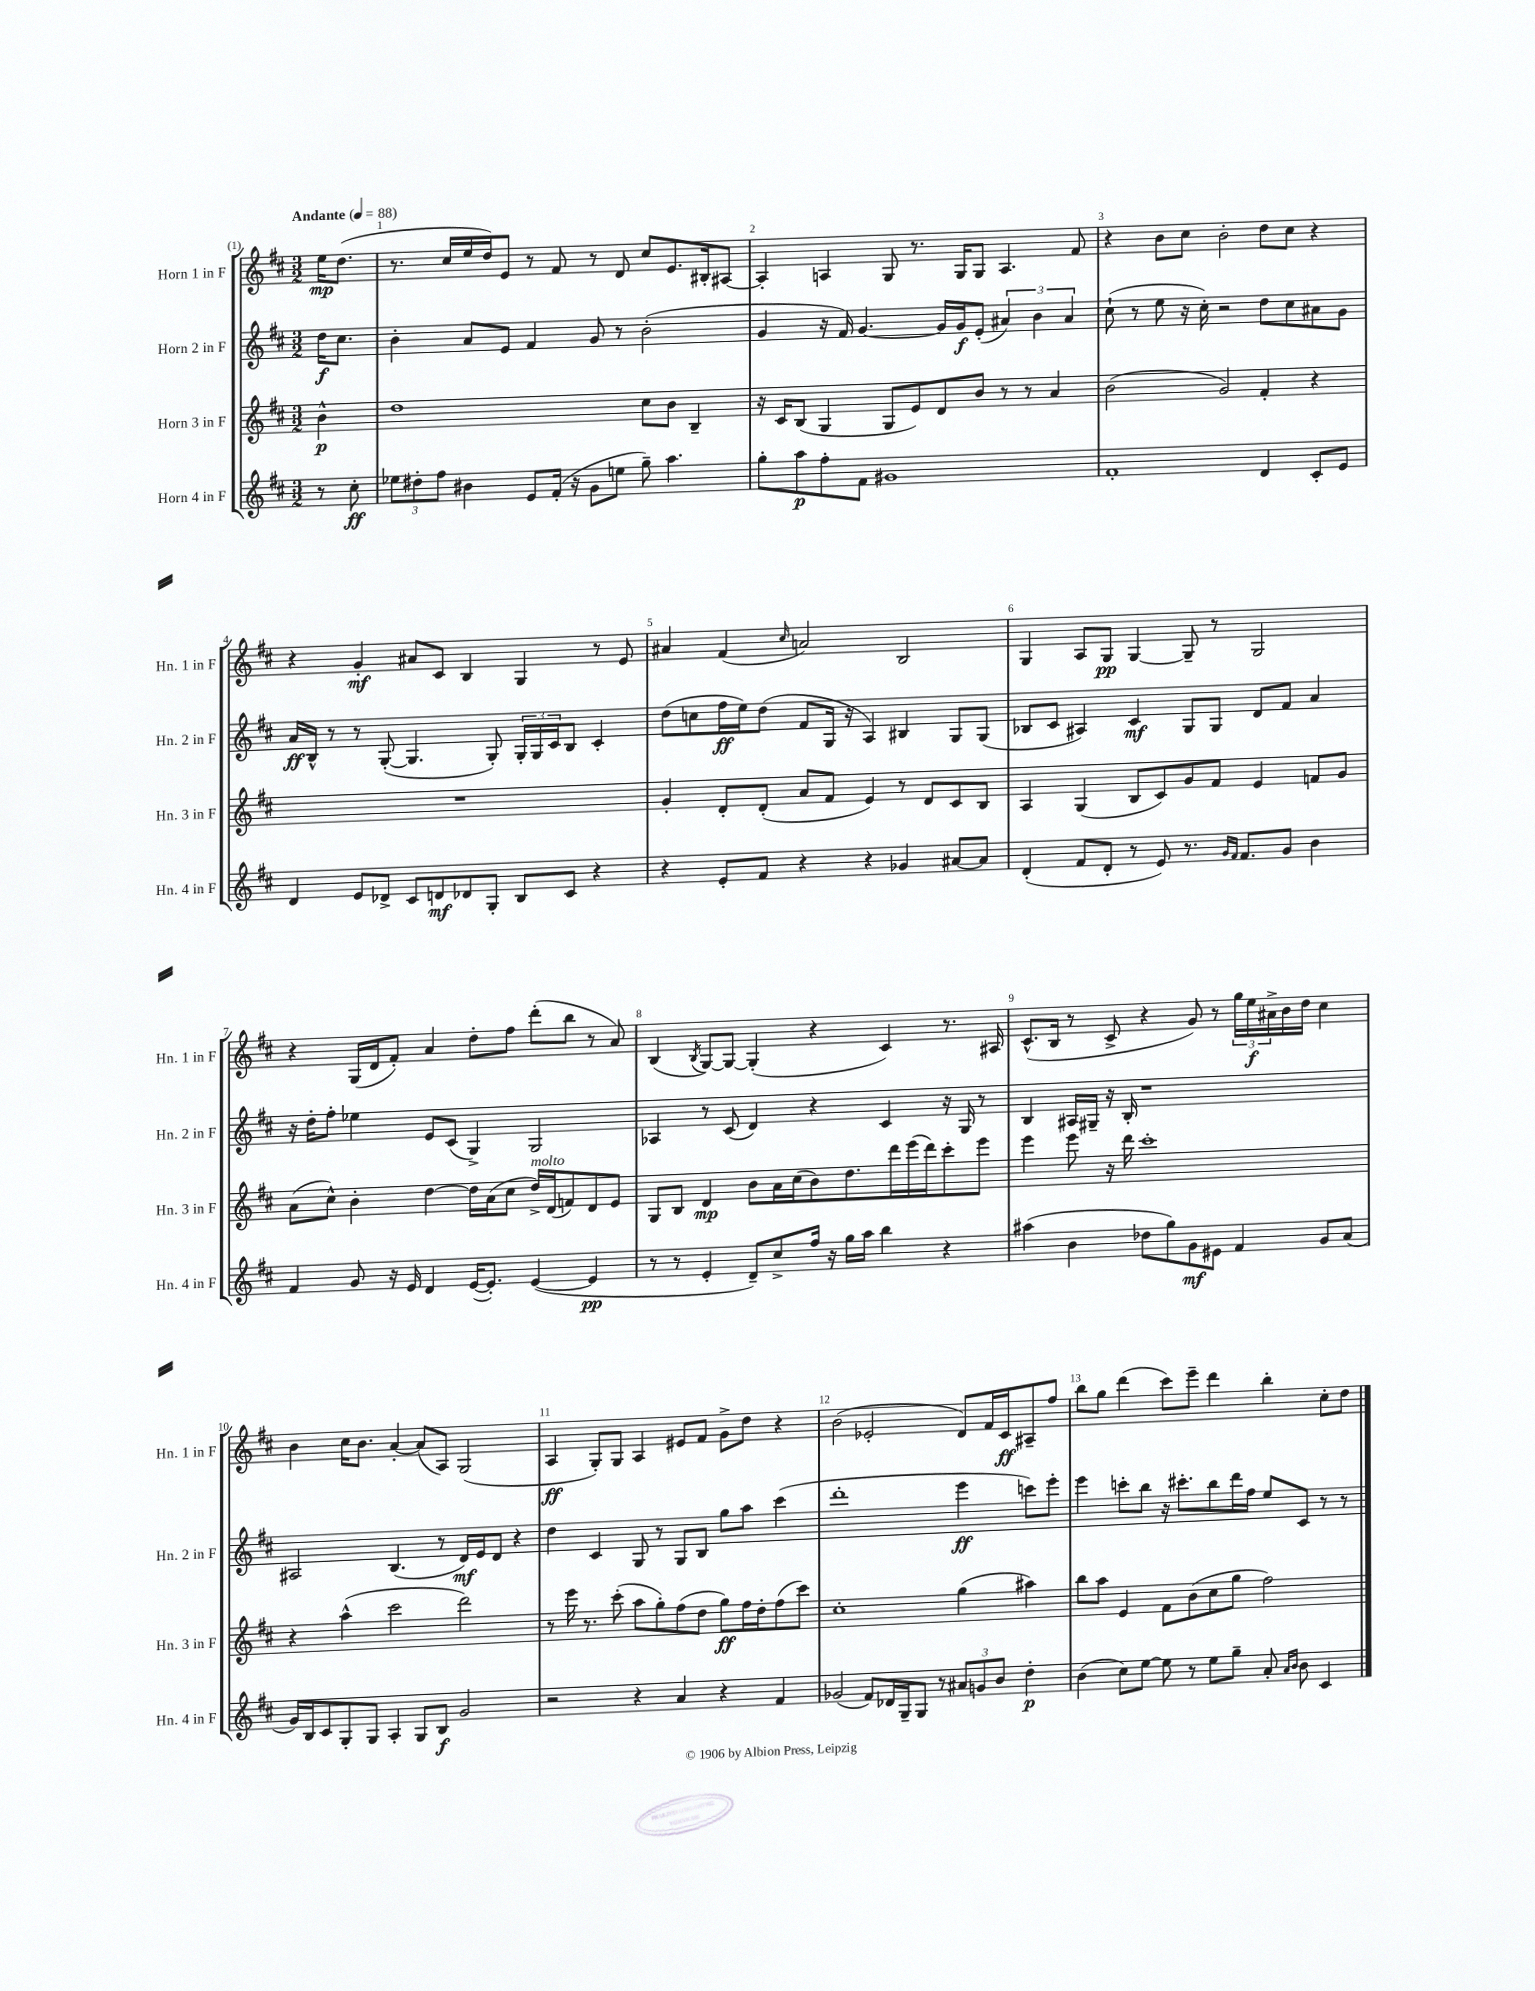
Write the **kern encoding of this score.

**kern	**dynam	**kern	**dynam	**kern	**dynam	**kern	**dynam
*part4	*part4	*part3	*part3	*part2	*part2	*part1	*part1
*staff4	*staff4	*staff3	*staff3	*staff2	*staff2	*staff1	*staff1
*I"Horn 4 in F	*	*I"Horn 3 in F	*	*I"Horn 2 in F	*	*I"Horn 1 in F	*
*I'Hn. 4 in F	*	*I'Hn. 3 in F	*	*I'Hn. 2 in F	*	*I'Hn. 1 in F	*
*clefG2	*	*clefG2	*	*clefG2	*	*clefG2	*
*k[f#c#]	*	*k[f#c#]	*	*k[f#c#]	*	*k[f#c#]	*
*M3/2	*	*M3/2	*	*M3/2	*	*M3/2	*
*MM88	*	*MM88	*	*MM88	*	*MM88	*
=	=	=	=	=	=	=	=
!	!	!	!	!	!	!LO:TX:a:B:t=Andante	!
8r	.	4b^^\	p	16dd\KL	f	16ee\KL	mp
.	.	.	.	8.cc#\J	.	(8.dd\J	.
8cc#'\	ff	.	.	.	.	.	.
=1	=1	=1	=1	=1	=1	=1	=1
12ee-X\L	.	1dd	.	4b'\	.	8.r	.
12dd#X'\	.	.	.	.	.	.	.
12ff#\J	.	.	.	.	.	.	.
.	.	.	.	.	.	16cc#/LL	.
4b#X\	.	.	.	8a/L	.	16ee/	.
.	.	.	.	.	.	16dd/J)	.
.	.	.	.	8e/J	.	8e/J	.
8e/L	.	.	.	4f#/	.	8r	.
(16f#'/Jk	.	.	.	.	.	8f#/	.
16r	.	.	.	.	.	.	.
8g\L	.	.	.	8g/	.	8r	.
8een\J	.	.	.	8r	.	8d/	.
8gg~\)	.	8cc#\L	.	(2b'\	.	8cc#/L	.
4.aa\	.	8b\J	.	.	.	8.e/	.
.	.	4B~/	.	.	.	.	.
.	.	.	.	.	.	16B#X'/k	.
.	.	.	.	.	.	[8A#X/J	.
=2	=2	=2	=2	=2	=2	=2	=2
8gg'\L	.	16r	.	4g/	.	4A#'/]	.
.	.	16c#/KL	.	.	.	.	.
8aa\	p	(8B/J	.	.	.	.	.
8ff#'\	.	4G/	.	16r	.	4An/	.
.	.	.	.	16f#/)	.	.	.
8f#\J	.	.	.	[4.g/	.	.	.
1g#X	.	8G/L	.	.	.	8G/	.
.	.	8e/)	.	.	.	8.r	.
.	.	8d/	.	16g/LL]	.	.	.
.	.	.	.	16g/J	f	16G/KL	.
.	.	8b/J	.	(8e'/J	.	8G/J	.
.	.	8r	.	6a#X/)	.	4.A/	.
.	.	8r	.	.	.	.	.
.	.	.	.	6b\	.	.	.
.	.	4a/	.	.	.	.	.
.	.	.	.	6a#/	.	.	.
.	.	.	.	.	.	8f#/	.
=3	=3	=3	=3	=3	=3	=3	=3
1f#'	.	(2b\	.	(8cc#`\	.	4r	.
.	.	.	.	8r	.	.	.
.	.	.	.	8ee\	.	8b\L	.
.	.	.	.	16r	.	8cc#\J	.
.	.	.	.	16cc#'\)	.	.	.
.	.	2g/)	.	2r	.	2b'\	.
4d/	.	4f#'/	.	8dd\L	.	8dd\L	.
.	.	.	.	8cc#\	.	8cc#\J	.
8c#'/L	.	4r	.	8a#X\	.	4r	.
8e/J	.	.	.	8g\J	.	.	.
!!LO:LB:g=z
=4	=4	=4	=4	=4	=4	=4	=4
4d/	.	1.r	.	16a/LL	ff	4r	.
.	.	.	.	16B^^/JJ	.	.	.
.	.	.	.	8r	.	.	.
8e/L	.	.	.	8r	.	4g'/	mf
8d-X^/J	.	.	.	([8G'/	.	.	.
8c#/L	.	.	.	4.G/]	.	8a#X/L	.
8dn/	mf	.	.	.	.	8c#/J	.
8d-X/	.	.	.	.	.	4B/	.
8G'/J	.	.	.	8G'/)	.	.	.
8B/L	.	.	.	24G'/LL	.	4G/	.
.	.	.	.	24G/	.	.	.
.	.	.	.	24c#/J	.	.	.
8c#/J	.	.	.	8B/J	.	.	.
4r	.	.	.	4c#'/	.	8r	.
.	.	.	.	.	.	8e/	.
=5	=5	=5	=5	=5	=5	=5	=5
4r	.	4g'/	.	(8dd\L	.	4a#X/	.
.	.	.	.	8ccn\	.	.	.
8e'/L	.	8d'/L	.	16ff#\L	ff	(4f#/	.
.	.	.	.	16ee\J)	.	.	.
8f#/J	.	(8d'/J	.	(8dd\J	.	.	.
.	.	.	.	.	.	16qqcc#/	.
4r	.	8a/L	.	8f#/L	.	2an/)	.
.	.	8f#/J	.	16G/Jk	.	.	.
.	.	.	.	16r	.	.	.
4r	.	4e/)	.	4A/)	.	.	.
4g-X/	.	8r	.	4B#X/	.	2B/	.
.	.	8d/L	.	.	.	.	.
[8a#X/L	.	8c#/	.	8G/L	.	.	.
8a#/J]	.	8B/J	.	(8G/J	.	.	.
=6	=6	=6	=6	=6	=6	=6	=6
(4d'/	.	4A/	.	8B-X/L	.	4G/	.
.	.	.	.	8c#/J	.	.	.
8f#/L	.	(4G/	.	4A#X/)	.	8A/L	.
8d'/J	.	.	.	.	.	8G/J	pp
8r	.	8B/L	.	4c#/	mf	[4G/	.
8e/)	.	8c#/)	.	.	.	.	.
8.r	.	8g/	.	8G/L	.	8G~/]	.
.	.	8f#/J	.	8G/J	.	8r	.
16qqg/LL	.	.	.	.	.	.	.
16qqf#/JJ	.	.	.	.	.	.	.
8.f#/L	.	.	.	.	.	.	.
.	.	4e/	.	8d/L	.	2G/	.
8g/J	.	.	.	8f#/J	.	.	.
4b\	.	8fn/L	.	4a/	.	.	.
.	.	8g/J	.	.	.	.	.
!!LO:LB:g=z
=7	=7	=7	=7	=7	=7	=7	=7
4f#/	.	(8a\L	.	16r	.	4r	.
.	.	.	.	16dd'\KL	.	.	.
.	.	8cc#^^\J)	.	8ff#'\J	.	.	.
8g/	.	4b'\	.	4ee-X\	.	(16G/LL	.
.	.	.	.	.	.	16d/J	.
16r	.	.	.	.	.	8f#'/J)	.
16e/	.	.	.	.	.	.	.
4d/	.	[4dd\	.	8e/L	.	4a/	.
.	.	.	.	(8c#/J	.	.	.
([16e/KL	.	16dd\LL]	.	4G^/)	.	8dd'\L	.
8.e'/J])	.	(16a\J	.	.	.	.	.
.	.	8cc#\J	.	.	.	8ff#\J	.
!	!	!LO:TX:a:i:t=molto	!	!	!	!	!
([4e/	.	16dd^/LL)	.	2G/	.	(8ddd'\L	.
.	.	(16d/J	.	.	.	.	.
.	.	8fn/)	.	.	.	8bb\J	.
4e/]	pp	8d/	.	.	.	8r	.
.	.	8e/J	.	.	.	8a/)	.
=8	=8	=8	=8	=8	=8	=8	=8
8r	.	8G/L	.	4A-X/	.	(4B/	.
8r	.	8B/J	.	.	.	.	.
.	.	.	.	.	.	8qB/	.
4e'/	.	4d/	mp	8r	.	[8G/L)	.
.	.	.	.	(8c#/	.	8G/J_	.
8d~/L)	.	8b\L	.	4d/)	.	(4G'/]	.
8cc#^/	.	16a\L	.	.	.	.	.
.	.	(16cc#\J	.	.	.	.	.
16ff#/Jk	.	8b\)	.	4r	.	4r	.
16r	.	.	.	.	.	.	.
16gg\LL	.	8.dd\	.	.	.	.	.
16aa\JJ	.	.	.	.	.	.	.
4bb\	.	.	.	4c#/	.	4c#/)	.
.	.	16ddd\L	.	.	.	.	.
.	.	(16eee\	.	.	.	.	.
.	.	16ddd\J)	.	.	.	.	.
4r	.	8ccc#'\	.	16r	.	8.r	.
.	.	.	.	16G/	.	.	.
.	.	8eee\J	.	8r	.	.	.
.	.	.	.	.	.	16A#X/	.
=9	=9	=9	=9	=9	=9	=9	=9
(4aa#X\	.	4eee\	.	4B/	.	(8.c#^^/L	.
.	.	.	.	.	.	16B/Jk	.
4b\	.	8eee\	.	16A#X/LL	.	8r	.
.	.	.	.	16G#X~/JJ	.	.	.
.	.	16r	.	16r	.	8c#^/	.
.	.	16ddd\	.	16B'/	.	.	.
8dd-X\L	.	1ccc#'	.	1r	.	4r	.
8gg\)	.	.	.	.	.	.	.
8g\	mf	.	.	.	.	8g/)	.
8e#X\J	.	.	.	.	.	8r	.
4f#/	.	.	.	.	.	24gg\LL	.
.	.	.	.	.	.	24ee\	f
.	.	.	.	.	.	24a#X^\	.
.	.	.	.	.	.	16b\	.
.	.	.	.	.	.	16dd\JJ	.
8g/L	.	.	.	.	.	4cc#\	.
(8a/J	.	.	.	.	.	.	.
!!LO:LB:g=z
=10	=10	=10	=10	=10	=10	=10	=10
16g/LL)	.	4r	.	2A#X/	.	4b\	.
16B/J	.	.	.	.	.	.	.
8c#/	.	.	.	.	.	.	.
8G'/	.	(4aa^^\	.	.	.	16cc#\KL	.
.	.	.	.	.	.	8.b\J	.
8G/J	.	.	.	.	.	.	.
4A'/	.	2ccc#\	.	(4.B/	.	[4a'/	.
8G/L	.	.	.	.	.	(8a/L]	.
8B/J	f	.	.	8r	.	8A/J)	.
2g/	.	2ddd\)	.	16d/LL)	mf	(2G/	.
.	.	.	.	16e/J	.	.	.
.	.	.	.	8d/J	.	.	.
.	.	.	.	4r	.	.	.
=11	=11	=11	=11	=11	=11	=11	=11
2r	.	8r	.	4dd\	.	4A/	ff
.	.	16eee\	.	.	.	.	.
.	.	8.r	.	.	.	.	.
.	.	.	.	4c#/	.	8G'/L)	.
.	.	(8ccc#'\	.	.	.	8G/J	.
4r	.	8aa\L	.	8G/	.	4A/	.
.	.	8gg'\)	.	8r	.	.	.
4a/	.	(8ff#\	.	8G/L	.	8e#X/L	.
.	.	8dd\J	.	8B/J	.	8f#/J	.
4r	.	8gg\L)	ff	8gg\L	.	8g^\L	.
.	.	16ff#\L	.	8aa\J	.	8dd\J	.
.	.	16dd'\J	.	.	.	.	.
4f#/	.	(8ff#\	.	(4ccc#\	.	4r	.
.	.	8ccc#\J)	.	.	.	.	.
=12	=12	=12	=12	=12	=12	=12	=12
(2g-X/	.	1cc#'	.	1ddd'	.	(2b\	.
8f#/L)	.	.	.	.	.	2e-X'/	.
16d-X/L	.	.	.	.	.	.	.
16G~/J	.	.	.	.	.	.	.
8G/J	.	.	.	.	.	.	.
8r	.	.	.	.	.	.	.
12a#X/L	.	(4gg\	.	4eee\	ff	8d/L)	.
12gn/	.	.	.	.	.	.	.
.	.	.	.	.	.	16f#/L	.
12b/J	.	.	.	.	.	.	.
.	.	.	.	.	.	16c#/J	ff
4dd'\	p	4aa#X\)	.	8cccn\L)	.	8A#X~/	.
.	.	.	.	8eee'\J	.	8ff#/J	.
=13	=13	=13	=13	=13	=13	=13	=13
(4b\	.	8bb\L	.	4eee\	.	8bb\L	.
.	.	8aa\J	.	.	.	8gg\J	.
8cc#\L)	.	4e/	.	8cccn'\L	.	(4ddd\	.
[8ee\J	.	.	.	8bb\J	.	.	.
8ee\]	.	8f#\L	.	16r	.	8ccc#\L)	.
.	.	.	.	8.ccc#X'\L	.	.	.
8r	.	(8b\	.	.	.	8eee~\J	.
8ee\L	.	8cc#\	.	8bb\	.	4ddd\	.
8gg~\J	.	8gg\J	.	16ddd\L	.	.	.
.	.	.	.	16ff#\JJ	.	.	.
8a'/	.	2ff#\)	.	8ee/L	.	4bb'\	.
16qqa/LL	.	.	.	.	.	.	.
16qqb/JJ	.	.	.	.	.	.	.
8b\	.	.	.	8c#/J	.	.	.
4c#/	.	.	.	8r	.	8cc#'\L	.
.	.	.	.	8r	.	8dd\J	.
==	==	==	==	==	==	==	==
*-	*-	*-	*-	*-	*-	*-	*-
